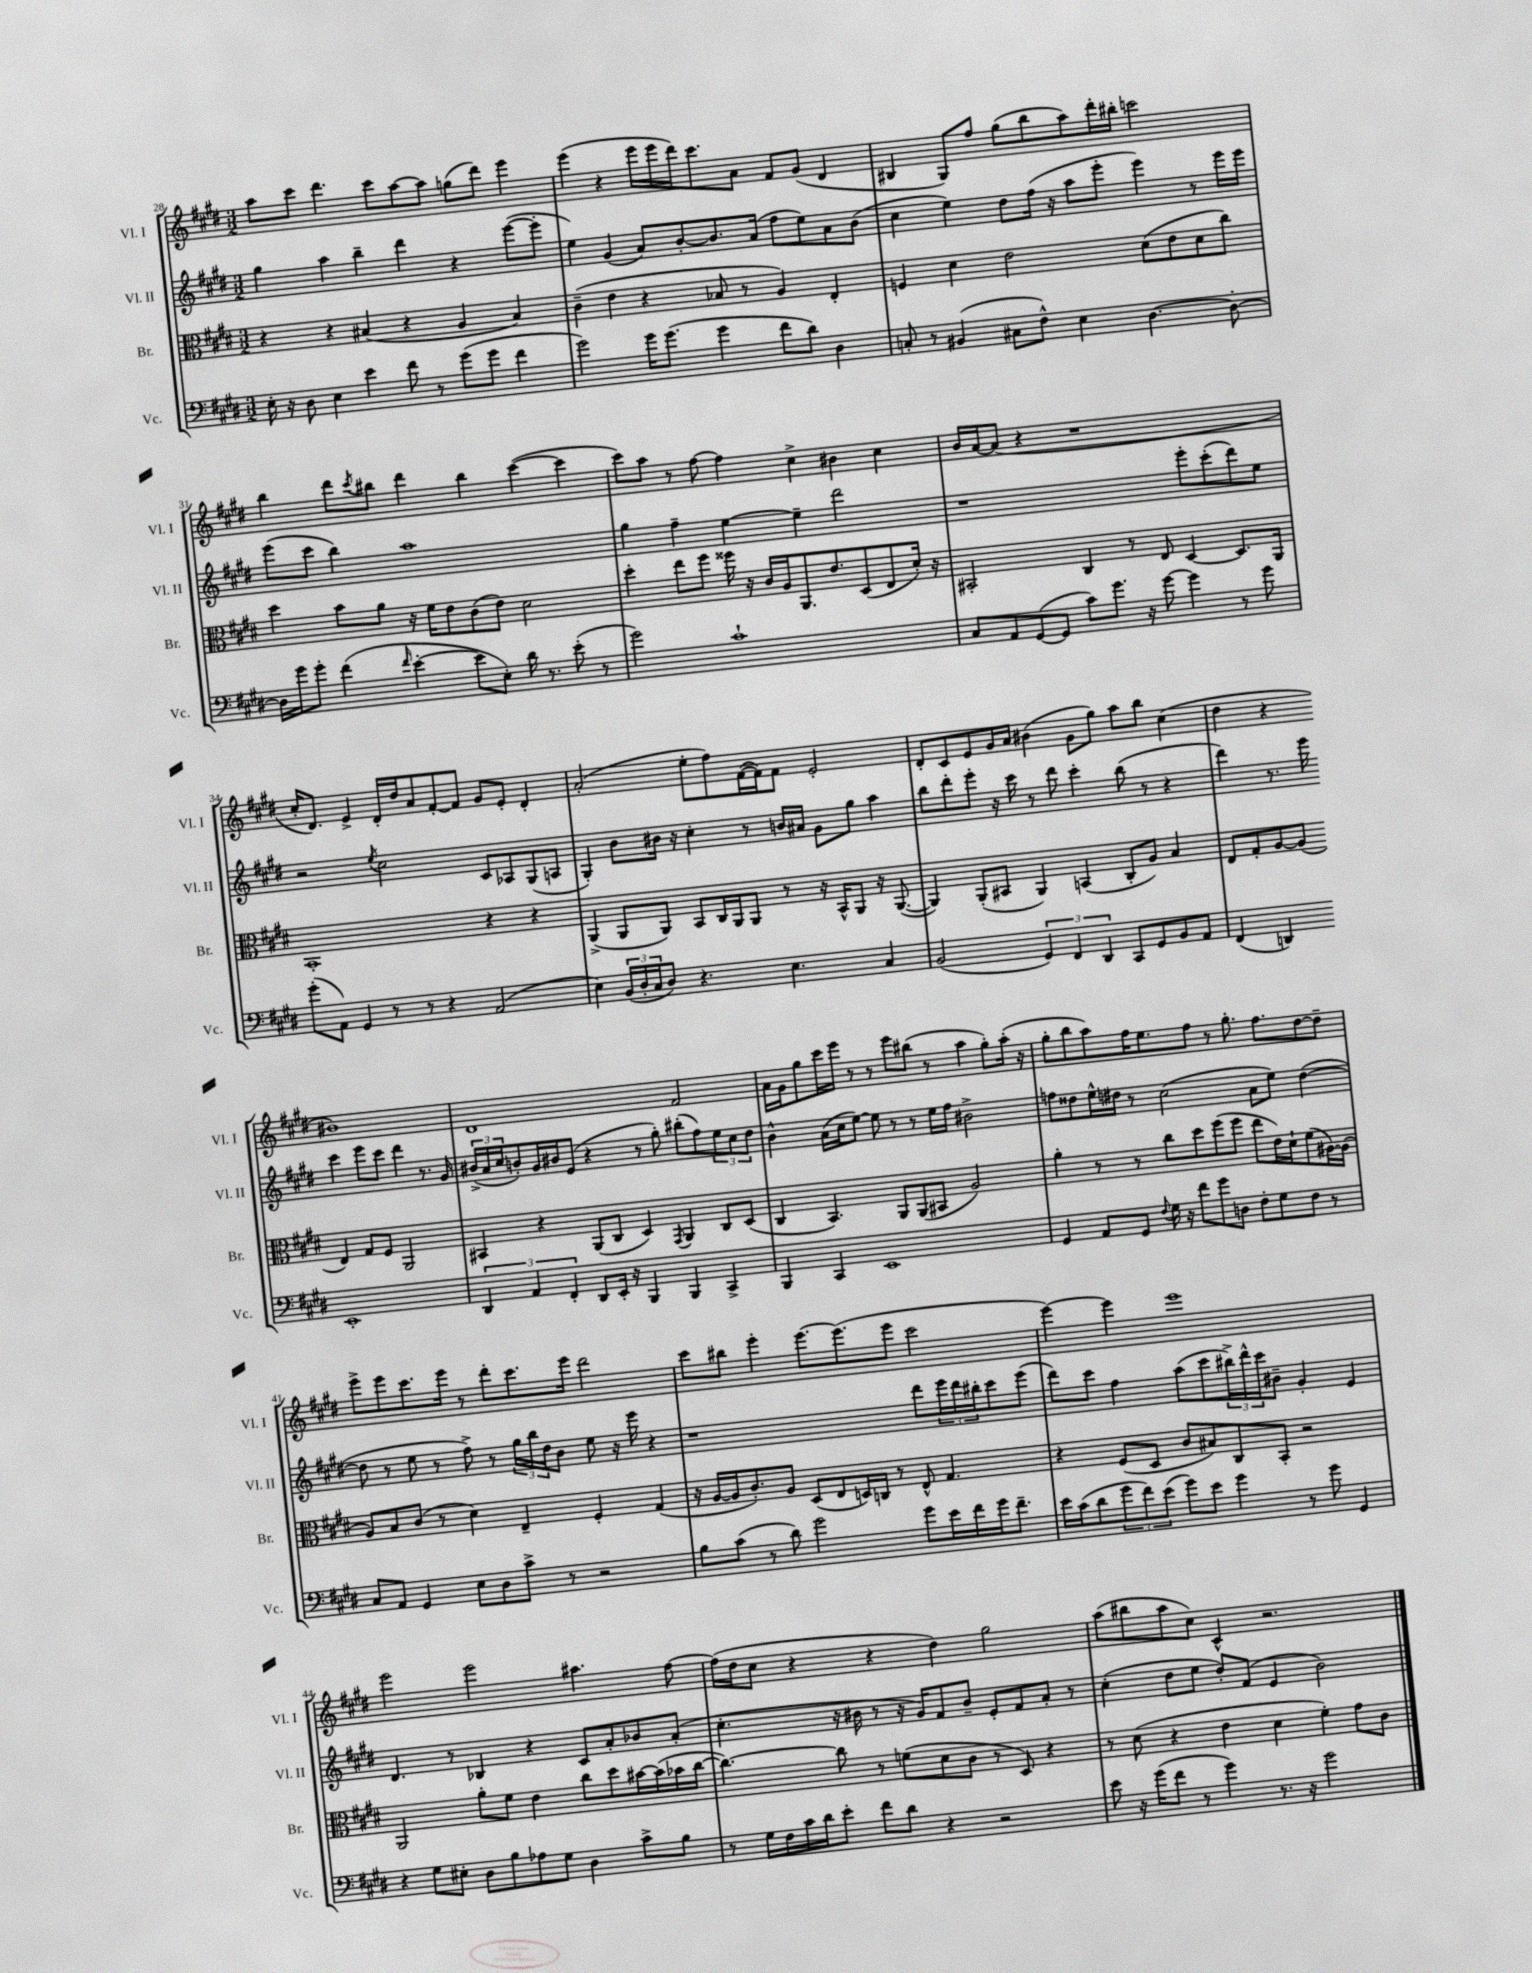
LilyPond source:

<<
\new StaffGroup <<
\new Staff = "s0" \with { instrumentName = "Vl. I" shortInstrumentName = "Vl. I" } {
    \clef treble \key e \major \numericTimeSignature \time 3/2
    a''8 cis'''8 dis'''4. cis'''8 a''8~ a''8 g''8( dis'''8) e'''4 |
    e'''4( r4 e'''16 e'''16 dis'''16) cis'''8. a'8 fis'8 gis'8( dis'4 |
    bis4 gis8) fis''8 gis''8( b''8 a''8) dis'''16-. bis''16-. c'''2 |
    b''4 dis'''8 \acciaccatura { cis'''8 } bis''8 dis'''4 bis''4 cis'''4~( cis'''4 |
    cis'''8) a''8 r8 fis''8~ fis''4 cis''4-> bis'4 cis''4 |
    b'16 a'16~ a'8( r4 r1 |
    cis''16-. dis'8.) e'4-> dis'16-. dis''16 a'8 fis'8~-. fis'8 gis'8 e'8-. dis'4-. |
    a'2-.( e''8-. fis''8) fis'16~( fis'16) fis'8 e'2-. |
    dis'8-. cis'8 e'8 gis'16 a'16 bis'4( gis'8 gis''8) a''8 b''8 cis''4( |
    dis''4 r4 bis'1) |
    dis'1 fis'2 |
    a'16 gis'16 gis''8 cis'''16 e'''16 r8 r8 e'''8 bis''8( r8 a''4 gis''8-.) a''16-.( r16 |
    gis''8-. b''8 a''8) fis''16 e''8. fis''8 r8 gis''8.-. fis''8. dis''8~ dis''8-- |
    e'''8-> e'''8 cis'''8. e'''16 r8 dis'''8-. cis'''8. e'''16 dis'''2 |
    cis'''8 bis''8 e'''4-. e'''8.~ e'''8.( e'''8 cis'''2 |
    e'''4~) e'''4 e'''1 |
    e'''2 e'''2 ais''4. fis''8~ |
    fis''16( dis''16 cis''8 r4 r4 dis''4) gis''2 |
    a''8( bis''8 a''8 cis''8) cis'4-^ r2. \bar "|." |
}
\new Staff = "s1" \with { instrumentName = "Vl. II" shortInstrumentName = "Vl. II" } {
    \clef treble \key e \major \numericTimeSignature \time 3/2
    gis''4 a''4 b''4-- dis'''4 r4 e'''8~( e'''8-. |
    e''4) gis'4( a'8) b'8~-. b'8. a'16( fis''8 e''8) a'8 b'8( |
    cis''4 e''4) dis''8 fis''16( r16 a''8 e'''8-. e'''4) r8 e'''16 e'''16 |
    e'''8( cis'''8 b''4) a''1 |
    gis''4 fis''4-- e''4~ e''4-- dis'''2 |
    r1 e'''8-. cis'''8-.( dis'''8) e''8 |
    r2 \acciaccatura { e''8 } cis''2 cis'8 aes8 gis8( a8 |
    gis4-.) b'8 bis'16 r16 cis''4-. r8 b'16 ais'16 gis'8 gis''8 a''4 |
    b''8 dis'''8-. e'''8-. r16 cis'''16 r8 dis'''8 cis'''4-. b''8( r8 r4 |
    dis'''4) r8. e'''16 cis'''4 e'''8 cis'''8 dis'''4 r8. gis'16 |
    \tuplet 3/2 { bis'16->( a'16 cis''16 } b'8-.) gis'16 bis'16 e'8( r4 r8 gis''8-.) bis''8-.( fis''8) \tuplet 3/2 { e''8 cis''8 dis''8 } |
    b'4-^ a'16( cis''16 e''8~) e''8 r8 r8 e''16 fis''16 bis'2-> |
    f''8 disis''8 e''16-^ dis''16 r8 cis''2( a'8 e''8) dis''4~( |
    dis''8 r8 e''8 r8 fis''8->) r8 \tuplet 3/2 { gis''16 b''16 dis''16 } b'8 e''8 r16 e'''16 r4 |
    r1 dis'''8 \tuplet 3/2 { e'''16 dis'''16 bis''16-. } cis'''8 e'''8( |
    dis'''8) cis'''8 fis''4 a''8( cis'''8 \tuplet 3/2 { bis''16->) dis'''16-^ cis'''16 } bis'8-- gis'4-. e'4 |
    dis'4. r8 bes4 r4 cis'8 a'8-. bes'8 a'8-.( |
    cis''4.-. r16 bis'16 r8 r16 gis'16) fis'8 bis'8-- e'8-. fis'8 a'8-. r8 |
    cis''4-.( dis''8 e''8 dis''8-.) fis'8( e'4 b'2) \bar "|." |
}
\new Staff = "s2" \with { instrumentName = "Br." shortInstrumentName = "Br." } {
    \clef alto \key e \major \numericTimeSignature \time 3/2
    r4 r4 bis4( r4 a4 bis4) |
    cis'4--( e'4 r4 bes8 r8 a4) e4-. |
    f4 dis'4 e'2 dis'8( e'8 dis'8 cis''8) |
    dis''4 b'8 a'8 r16 fis'16 e'8 cis'8( e'8) dis'2 |
    dis''4-. e''8 fis''8 fisis''16 r16 cis'16 a16 a,8. e'8. dis8( e8 dis'16-.) r16 |
    bis,2-. cis4 r8 e8 dis4~ dis8. a,16 |
    b,1-. r4 r4 |
    a,4->( a,8 a,8) b,8 cis16 a,16 a,8 r8 r16 b,16-^ a,8 r16 a,8.~( |
    a,4) a,8-.( bis,8 a,4) b,4( cis8-. a8) b4 |
    e8 gis8-. a8~ a8( e4) gis8 fis8 a,2 |
    bis,4 r4 a,8( cis8 dis4) \acciaccatura { gis,8 } a,4 cis8 dis8( |
    cis4 b,4.) a,8 a,8( bis,8 a2) |
    a'4-. r8 r8 cis''8 dis''8 fis''8( fis''8 e''8 e'16) dis'16-! fis'8( ais16~) ais16( |
    a8) b8 cis'8( r8 dis'4) e4-- fis4-. gis4( |
    r16 a16~ a16 cis'8.-.) a8 dis8( e8 d16) c16 r8 e8-^ gis4. |
    r4 fis8( dis8 cis'8 bis8) cis8 b,8-. r2 |
    a,2 a'8-. fis'8 e'4 cis''8 dis''8 bis'16~ bis'16( bes'16 cis''16~ |
    cis''4.~) cis''8 r8 f'8( dis'8 cis'8 r8 dis8) r4 |
    r8 dis'8( r4 e'4 dis'4 fis'4-.) gis'8 cis'8 \bar "|." |
}
\new Staff = "s3" \with { instrumentName = "Vc." shortInstrumentName = "Vc." } {
    \clef bass \key e \major \numericTimeSignature \time 3/2
    e16-. r16 dis8 e4 e'4 fis'8 r8 gis'8( gis'8 fis'4 |
    gis'2) gis'16 gis'8.( gis'4 fis'8 dis'8) dis4 |
    c8-. r8 bis,4( cis8 fis8-^) e4 dis4.~ dis8~-. |
    dis16 gis'16 gis'8-. fis'4( \grace { fis'16 } e'4~-. e'8 e8-.) dis'16 r8. e'8-.( r8 |
    gis'2) cis'1-! |
    cis8 a,8 gis,8~( gis,8 cis'8) gis'8. r16 gis'8~ gis'4 r8 gis'8 |
    gis'8-.( a,8) gis,4 r8 r8 r4 a,2( |
    e4) \tuplet 3/2 { b,16( dis16-. cis16 } dis8) r4. e4. cis4 |
    b,2( \tuplet 3/2 { gis,4) fis,4 dis,4 } cis,8 gis,8 b,8 a,8 |
    fis,4( d,4) e,1-. |
    \tuplet 3/2 { dis,4 a,4 fis,4-. } dis,8 e,16-. r16 b,,4 b,,4 cis,4-> |
    b,,4 cis,4 e,1 |
    gis,4 a,8 gis,8 \appoggiatura { fis8 } gis16 r16 fis'8 gis'8 d8 fis8-. gis8 fis8 r8 |
    cis8 a,8 gis,4 e8 dis8 cis'8-> r8 r2 |
    b8 cis'8( r8 dis'8) gis'2 gis'8 e'16 fis'16 gis'16 fis'8.-- |
    e'16 cis'16( dis'8 \tuplet 3/2 { gis'8 fis'8) e'8( } gis'8) e'8 gis'4 r8 gis'8 gis,4 |
    r4 gis8 eis8-. dis8 b8 aes8 gis8 dis4 cis'8-> b8 |
    r8 gis16 fis16 cis'16 dis'16 e'8-. fis'8 dis'8 r4 r2 |
    e'8 r16 gis'16( fis'8 r8 gis'4) r8. r16 gis'2 \bar "|." |
}
>>
>>
\layout { \context { \Score currentBarNumber = #28 } }
